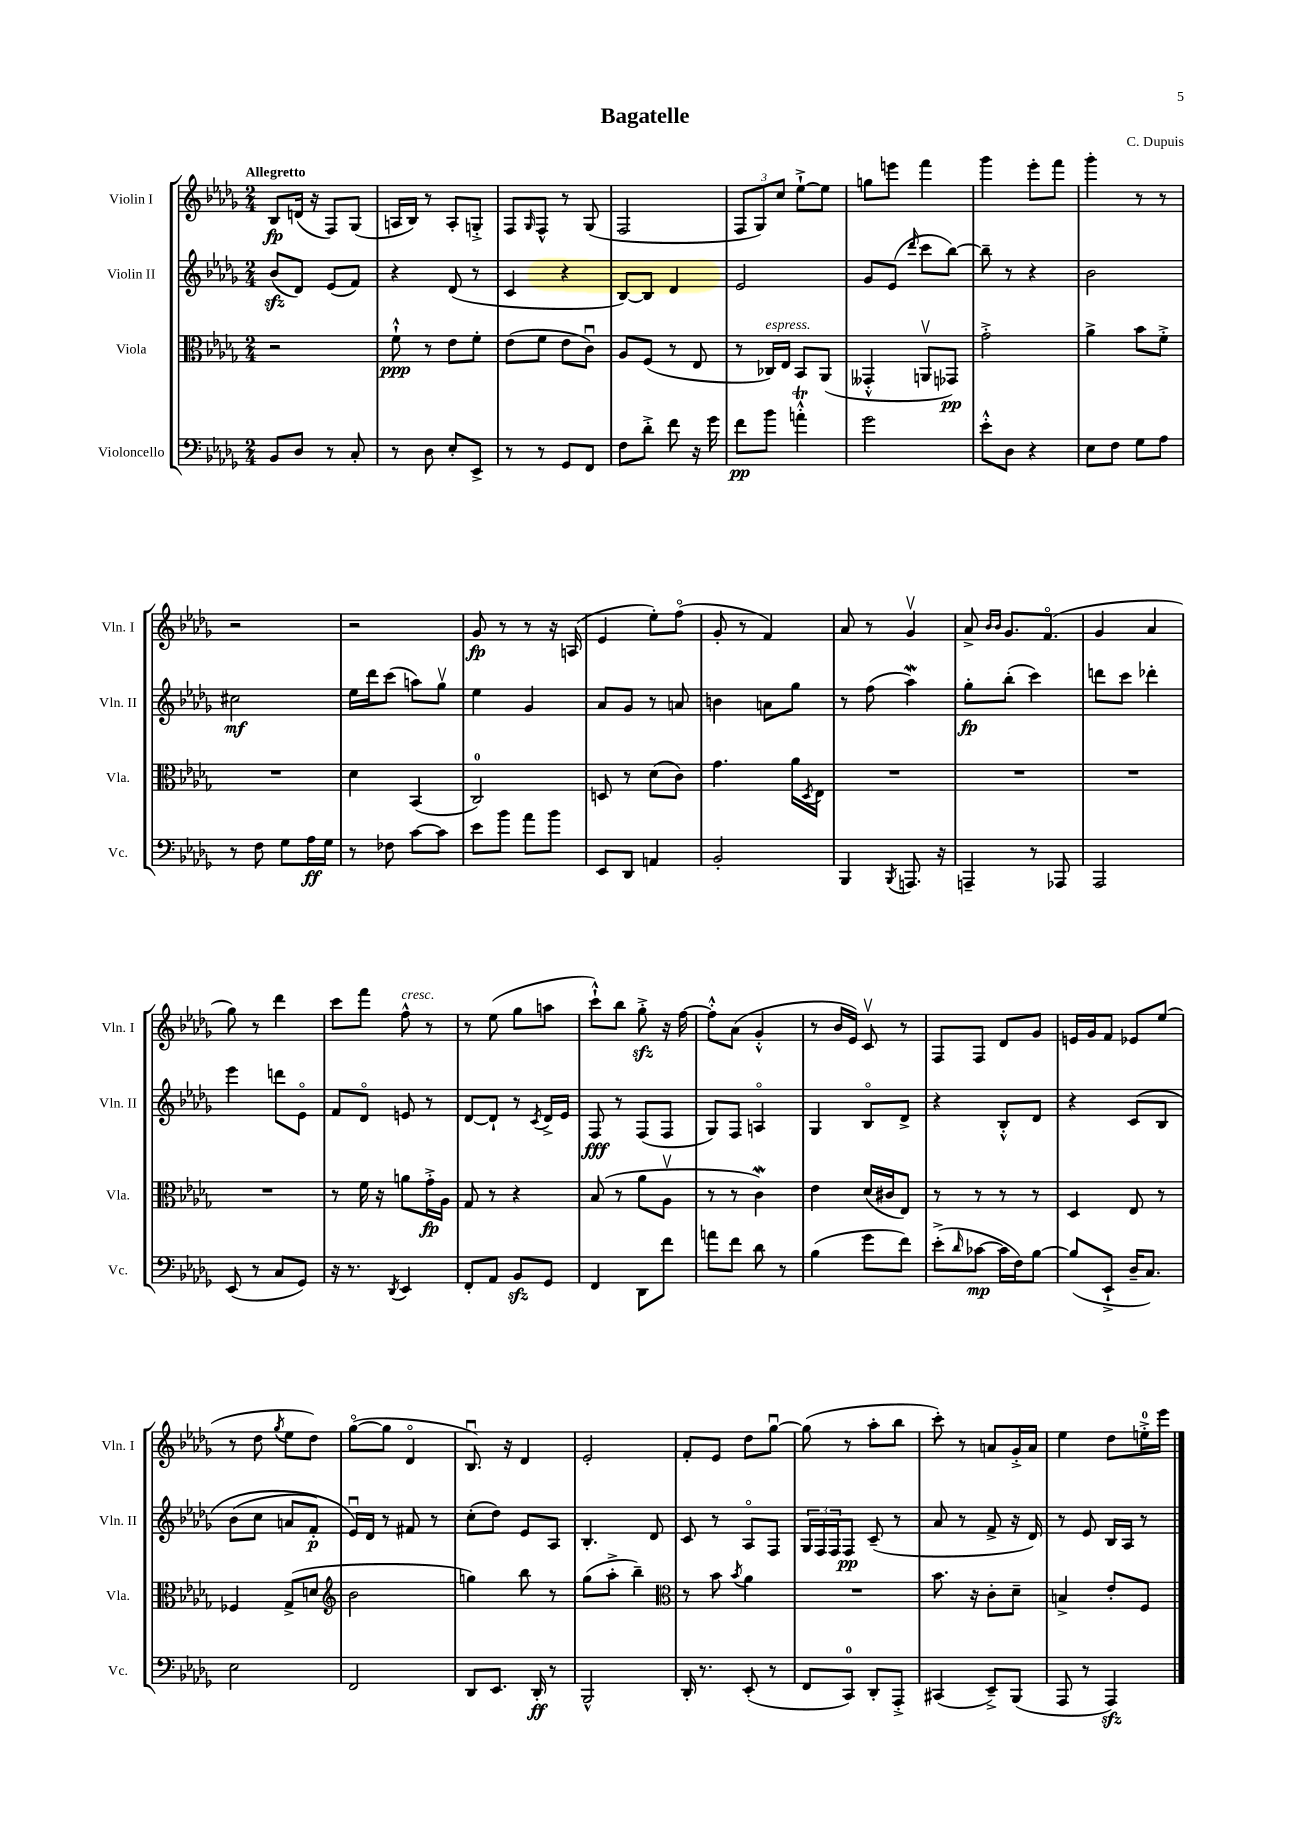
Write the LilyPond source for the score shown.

\header { title = "Bagatelle" composer = "C. Dupuis" }
<<
\new StaffGroup <<
\new Staff = "s0" \with { instrumentName = "Violin I" shortInstrumentName = "Vln. I" } {
    \clef treble \key des \major \numericTimeSignature \time 2/4 \tempo "Allegretto"
    bes8\fp d'16( r16 f8) ges8( |
    a16 bes16) r8 a8-. g8-.-> |
    f8 \grace { ges16 } f8-^ r8 ges8( |
    f2 |
    \tuplet 3/2 { f8 ges8) c''8 } ees''8~-!-> ees''8 |
    g''8 e'''8 f'''4 |
    ges'''4 ees'''8-. f'''8 |
    ges'''4-. r8 r8 |
    r2 |
    r2 |
    ges'8\fp r8 r8 r16 a16( |
    ees'4 ees''8-.) f''8\flageolet( |
    ges'8-. r8 f'4) |
    aes'8 r8 ges'4\upbow |
    aes'8-> \grace { bes'16 bes'16 } ges'8. f'8.\flageolet( |
    ges'4 aes'4 |
    ges''8) r8 des'''4 |
    c'''8 f'''8 f''8-^^\markup { \italic "cresc." } r8 |
    r8 ees''8( ges''8 a''8 |
    c'''8-!-^) bes''8 ges''8-.->\sfz r16 f''16~ |
    f''8-.-^ aes'8( ges'4-.-^ |
    r8 bes'16 ees'16) c'8\upbow r8 |
    f8 f8 des'8 ges'8 |
    e'16 ges'16 f'8 ees'8 ees''8( |
    r8 des''8 \acciaccatura { ges''8 } ees''8 des''8) |
    ges''8~\flageolet( ges''8 des'4\flageolet |
    bes8.\downbow) r16 des'4 |
    ees'2-. |
    f'8-. ees'8 des''8 ges''8~\downbow |
    ges''8( r8 aes''8-. bes''8 |
    c'''8-.) r8 a'8 ges'16-.-> a'16 |
    ees''4 des''8 e''16-0-.-> ees'''16 \bar "|." |
}
\new Staff = "s1" \with { instrumentName = "Violin II" shortInstrumentName = "Vln. II" } {
    \clef treble \key des \major \numericTimeSignature \time 2/4
    bes'8\sfz( des'8) ees'8( f'8) |
    r4 des'8( r8 |
    c'4 r4 |
    bes8~) bes8 des'4 |
    ees'2 |
    ges'8 ees'8( \grace { des'''16 } c'''8 bes''8~) |
    bes''8-- r8 r4 |
    bes'2 |
    cis''2\mf |
    ees''16 des'''16 c'''8( a''8) ges''8\upbow |
    ees''4 ges'4 |
    aes'8 ges'8 r8 a'8 |
    b'4 a'8 ges''8 |
    r8 f''8( aes''4\mordent) |
    ges''8-.\fp bes''8-.( c'''4) |
    d'''8 c'''8 des'''4-. |
    ees'''4 d'''8 ees'8\flageolet |
    f'8 des'8\flageolet e'8 r8 |
    des'8~ des'8-! r8 \acciaccatura { c'8 } des'16-> ees'16 |
    f8\fff r8 f8( f8 |
    ges8) f8 a4\flageolet |
    ges4 bes8\flageolet des'8-> |
    r4 bes8-.-^ des'8 |
    r4 c'8\( bes8 |
    bes'8( c''8 a'8 f'8-.\p) |
    ees'16\downbow\) des'16 r8 fis'8 r8 |
    c''8-.( des''8) ees'8 aes8 |
    bes4.-. des'8 |
    c'8 r8 aes8\flageolet f8 |
    \tuplet 3/2 { ges16 f16 f16 } f8\pp c'8--( r8 |
    aes'8 r8 f'8-> r16 des'16) |
    r8 ees'8 bes16 aes16 r8 \bar "|." |
}
\new Staff = "s2" \with { instrumentName = "Viola" shortInstrumentName = "Vla." } {
    \clef alto \key des \major \numericTimeSignature \time 2/4
    r2 |
    f'8-!-^\ppp r8 ees'8 f'8-. |
    ees'8( f'8 ees'8 c'8\downbow) |
    aes8 f8( r8 ees8 |
    r8 ces16^\markup { \italic "espress." }) ees16 bes,8 aes,8( |
    geses,4-.-^ a,8\upbow ges,8\pp) |
    ges'2-.-> |
    aes'4-> bes'8 f'8-.-> |
    R2 |
    des'4 bes,4( |
    c2-0) |
    d8 r8 des'8( c'8) |
    ges'4. aes'16 \acciaccatura { des8 } ees16 |
    R2 |
    R2 |
    R2 |
    R2 |
    r8 f'16 r16 a'8 ges'16-.->\fp aes16 |
    ges8 r8 r4 |
    bes8( r8 aes'8 aes8\upbow |
    r8 r8 c'4\mordent) |
    ees'4 des'16( cis'16 ees8) |
    r8 r8 r8 r8 |
    des4 ees8 r8 |
    fes4 ges8->( d'8 |
    \clef treble bes'2 |
    g''4) bes''8 r8 |
    ges''8( aes''8-.-> bes''4--) |
    \clef alto r8 bes'8 \acciaccatura { bes'8 } aes'4 |
    R2 |
    bes'8. r16 c'8-. des'8-- |
    b4-> ees'8-. f8 \bar "|." |
}
\new Staff = "s3" \with { instrumentName = "Violoncello" shortInstrumentName = "Vc." } {
    \clef bass \key des \major \numericTimeSignature \time 2/4
    bes,8 des8 r8 c8-. |
    r8 des8 ees8-. ees,8-> |
    r8 r8 ges,8 f,8 |
    f8 des'8-.-> f'8 r16 ges'16 |
    f'8\pp bes'8 a'4-.-^\trill |
    ges'2 |
    ees'8-.-^ des8 r4 |
    ees8 f8 ges8 aes8 |
    r8 f8 ges8 aes16\ff ges16 |
    r8 fes8 c'8~ c'8 |
    ees'8 bes'8 aes'8 bes'8 |
    ees,8 des,8 a,4 |
    bes,2-. |
    bes,,4 \acciaccatura { bes,,8 } a,,8. r16 |
    a,,4-- r8 aes,,8 |
    aes,,2 |
    ees,8( r8 c8 ges,8) |
    r16 r8. \acciaccatura { des,8 } ees,4 |
    f,8-. aes,8 bes,8\sfz ges,8 |
    f,4 des,8 f'8 |
    a'8 f'8 des'8 r8 |
    bes4( ges'8 f'8) |
    ees'8-.->( \grace { des'16 } ces'8~\mp ces'16 f16) bes8~ |
    bes8( ees,8-!-> des16-- c8.) |
    ees2 |
    f,2 |
    des,8 ees,8. des,16-.\ff r8 |
    bes,,2-^ |
    des,16-. r8. ees,8-.( r8 |
    f,8 c,8-0) des,8-. aes,,8-.-> |
    cis,4( ees,8--->) bes,,8( |
    aes,,8 r8 aes,,4\sfz) \bar "|." |
}
>>
>>
\layout { \context { \Score \remove "Bar_number_engraver" } }
